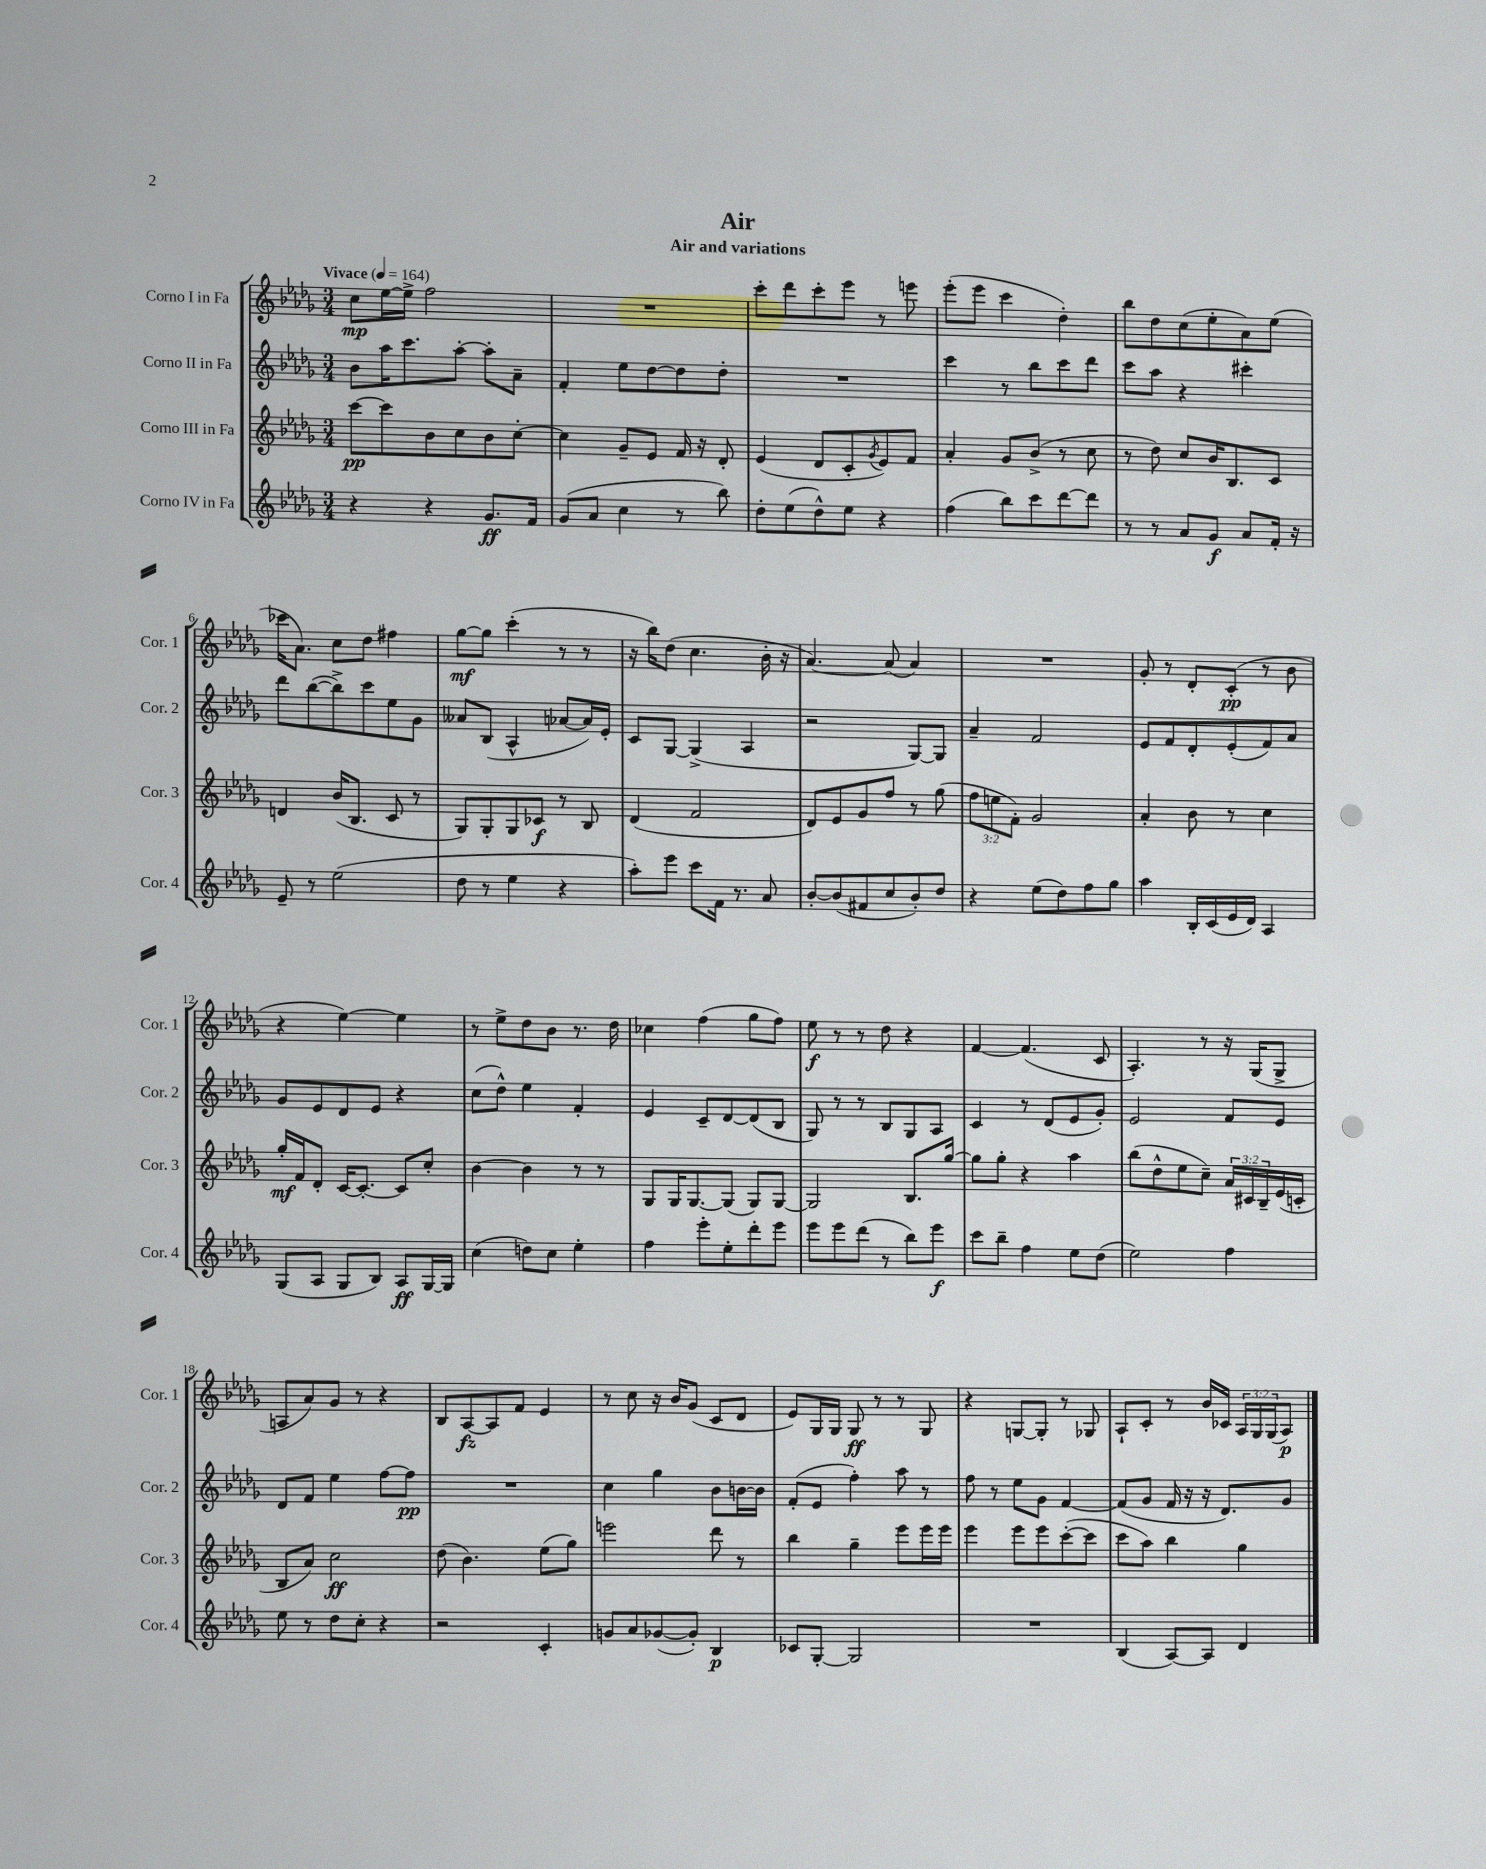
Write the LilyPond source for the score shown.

\header { title = "Air" subtitle = "Air and variations" }
<<
\new StaffGroup <<
\new Staff = "s0" \with { instrumentName = "Corno I in Fa" shortInstrumentName = "Cor. 1" } {
    \clef treble \key des \major \numericTimeSignature \time 3/4 \override Staff.TupletNumber.text = #tuplet-number::calc-fraction-text \tempo "Vivace" 4 = 164
    c''8\mp ees''16~ ees''16-> f''2 |
    R2. |
    c'''8-. des'''8 c'''8-. ees'''8 r8 e'''8 |
    ees'''8-.( ees'''8 c'''4 des''4-.) |
    bes''8 des''8 c''8( ees''8-. aes'8) ees''8( |
    ces'''16 aes'8.) c''8 des''8 fis''4 |
    ges''8~\mf ges''8 c'''4-.( r8 r8 |
    r16 bes''16) des''8( c''4. bes'16-. r16 |
    aes'4.~) aes'8( aes'4) |
    R2. |
    ges'8-. r8 des'8-. c'8-.\pp( r8 bes'8 |
    r4 ees''4~) ees''4 |
    r8 ees''8-> des''8 bes'8 r8. des''16 |
    ces''4 f''4( ges''8 f''8) |
    ees''8\f r8 r8 des''8 r4 |
    f'4~ f'4.( c'8 |
    aes4.-.) r8 r16 ges16( ges8-> |
    a8 aes'8) ges'8 r8 r4 |
    bes8 aes8~\fz aes8 f'8 ees'4 |
    r8 c''8 r16 bes'16 ges'8( c'8 des'8 |
    ees'8) ges16 ges16 ges8\ff r8 r8 ges8 |
    r4 g8~ g8-. r8 ges8 |
    aes8-! c'8-. r8 bes'16 ces'16 \tuplet 3/2 { aes16 ges16 ges16( } aes8\p) \bar "|." |
}
\new Staff = "s1" \with { instrumentName = "Corno II in Fa" shortInstrumentName = "Cor. 2" } {
    \clef treble \key des \major \numericTimeSignature \time 3/4
    bes'8 aes''16 c'''8. aes''8~-. aes''8-. aes'8-- |
    f'4-. ees''8 des''8~ des''8 des''8-. |
    R2. |
    c'''4 r8 bes''8 c'''8 des'''8 |
    c'''8 aes''8 r4 cis'''4-. |
    des'''8 bes''8~( bes''8->) c'''8 ees''8 ges'8 |
    aeses'8 bes8( aes4-^ aes'8~ aes'16) ees'16-. |
    c'8 ges8~ ges4->( aes4 |
    r2 ges8~) ges8 |
    aes'4-- f'2 |
    ees'8 f'8 des'8-. ees'8-.( f'8) aes'8 |
    ges'8 ees'8 des'8 ees'8 r4 |
    c''8( des''8-^) ees''4 f'4-. |
    ees'4 c'8-- des'8~ des'8( bes8 |
    ges8) r8 r8 bes8 ges8 aes8 |
    c'4 r8 des'8( ees'8 ges'8-.) |
    ees'2 f'8 ees'8 |
    des'8 f'8 ees''4 f''8~ f''8\pp |
    R2. |
    c''4 ges''4 bes'8 b'16~ b'16 |
    f'8-.( ees'8 f''4-.) aes''8 r8 |
    f''8 r8 ees''8 ges'8 f'4~ |
    f'8( ges'8 f'16 r16 r16 des'8.) ges'8 \bar "|." |
}
\new Staff = "s2" \with { instrumentName = "Corno III in Fa" shortInstrumentName = "Cor. 3" } {
    \clef treble \key des \major \numericTimeSignature \time 3/4 \override Staff.TupletNumber.text = #tuplet-number::calc-fraction-text
    c'''8~\pp c'''8 bes'8 c''8 bes'8 c''8~-. |
    c''4 ges'8-- ees'8 f'16 r16 des'8-. |
    ees'4( des'8 c'8-. \acciaccatura { ges'8 } ees'8) f'8 |
    aes'4-. ges'8 bes'8->( r8 c''8 |
    r8 des''8) c''8 bes'16 bes8. c'8 |
    d'4 bes'16( bes8. c'8 r8 |
    ges8) ges8-. ges8 ces'8\f r8 bes8 |
    des'4( f'2 |
    des'8) ees'8 ges'8 f''8 r8 ges''8( |
    \tuplet 3/2 { f''8 e''8 f'8-.) } ges'2 |
    aes'4-. bes'8 r8 c''4 |
    ges''16-.\mf f'16 des'8-. c'16~ c'8.~-. c'8 c''8-. |
    bes'4~ bes'4 r8 r8 |
    ges8 ges16 ges8.~ ges8( ges8) ges8~ |
    ges2 bes8. ges''16~ |
    ges''8 ges''8-. r4 aes''4 |
    bes''8( des''8-^ ees''8 c''8--) \tuplet 3/2 { aes'16 cis'16 bes16-- } ees'16( c'16-. |
    bes8 aes'8) c''2\ff |
    des''8( bes'4.) ees''8( ges''8) |
    e'''2 des'''8 r8 |
    bes''4 ges''4-- ees'''8 ees'''16 ees'''16 |
    ees'''4 ees'''8 ees'''8 c'''8~-.( c'''8 |
    c'''8 aes''8) bes''4 ges''4 \bar "|." |
}
\new Staff = "s3" \with { instrumentName = "Corno IV in Fa" shortInstrumentName = "Cor. 4" } {
    \clef treble \key des \major \numericTimeSignature \time 3/4
    r4 r4 ges'8.\ff f'16 |
    ges'8( aes'8 c''4 r8 bes''8) |
    des''8-. ees''8( des''8-^) ees''8 r4 |
    f''4( bes''8) c'''8 des'''8~ des'''8 |
    r8 r8 aes'8 ges'8\f aes'8 f'16-. r16 |
    ees'8-- r8 ees''2( |
    des''8 r8 ees''4 r4 |
    aes''8-.) ees'''8 c'''8 f'16 r8. aes'8 |
    bes'8~-. bes'8( fis'8 c''8 bes'8-.) des''8 |
    r4 ees''8( des''8) f''8 ges''8 |
    aes''4 bes16-. c'16( ees'16 des'16) aes4 |
    ges8( aes8 ges8 bes8) aes8\ff ges16~ ges16 |
    c''4( d''8) c''8 ees''4-. |
    f''4 ees'''8-. ees''8-. des'''8-. ees'''8 |
    ees'''8 ees'''8 des'''8( r8 bes''8) ees'''8\f |
    c'''8 bes''8-- f''4 ees''8 des''8( |
    ees''2) f''4 |
    ees''8 r8 des''8 c''8-. r4 |
    r2 c'4-. |
    g'8 aes'8 ges'8~( ges'8-.) bes4\p |
    ces'8 ges8~-. ges2 |
    R2. |
    bes4( aes8~) aes8 des'4 \bar "|." |
}
>>
>>
